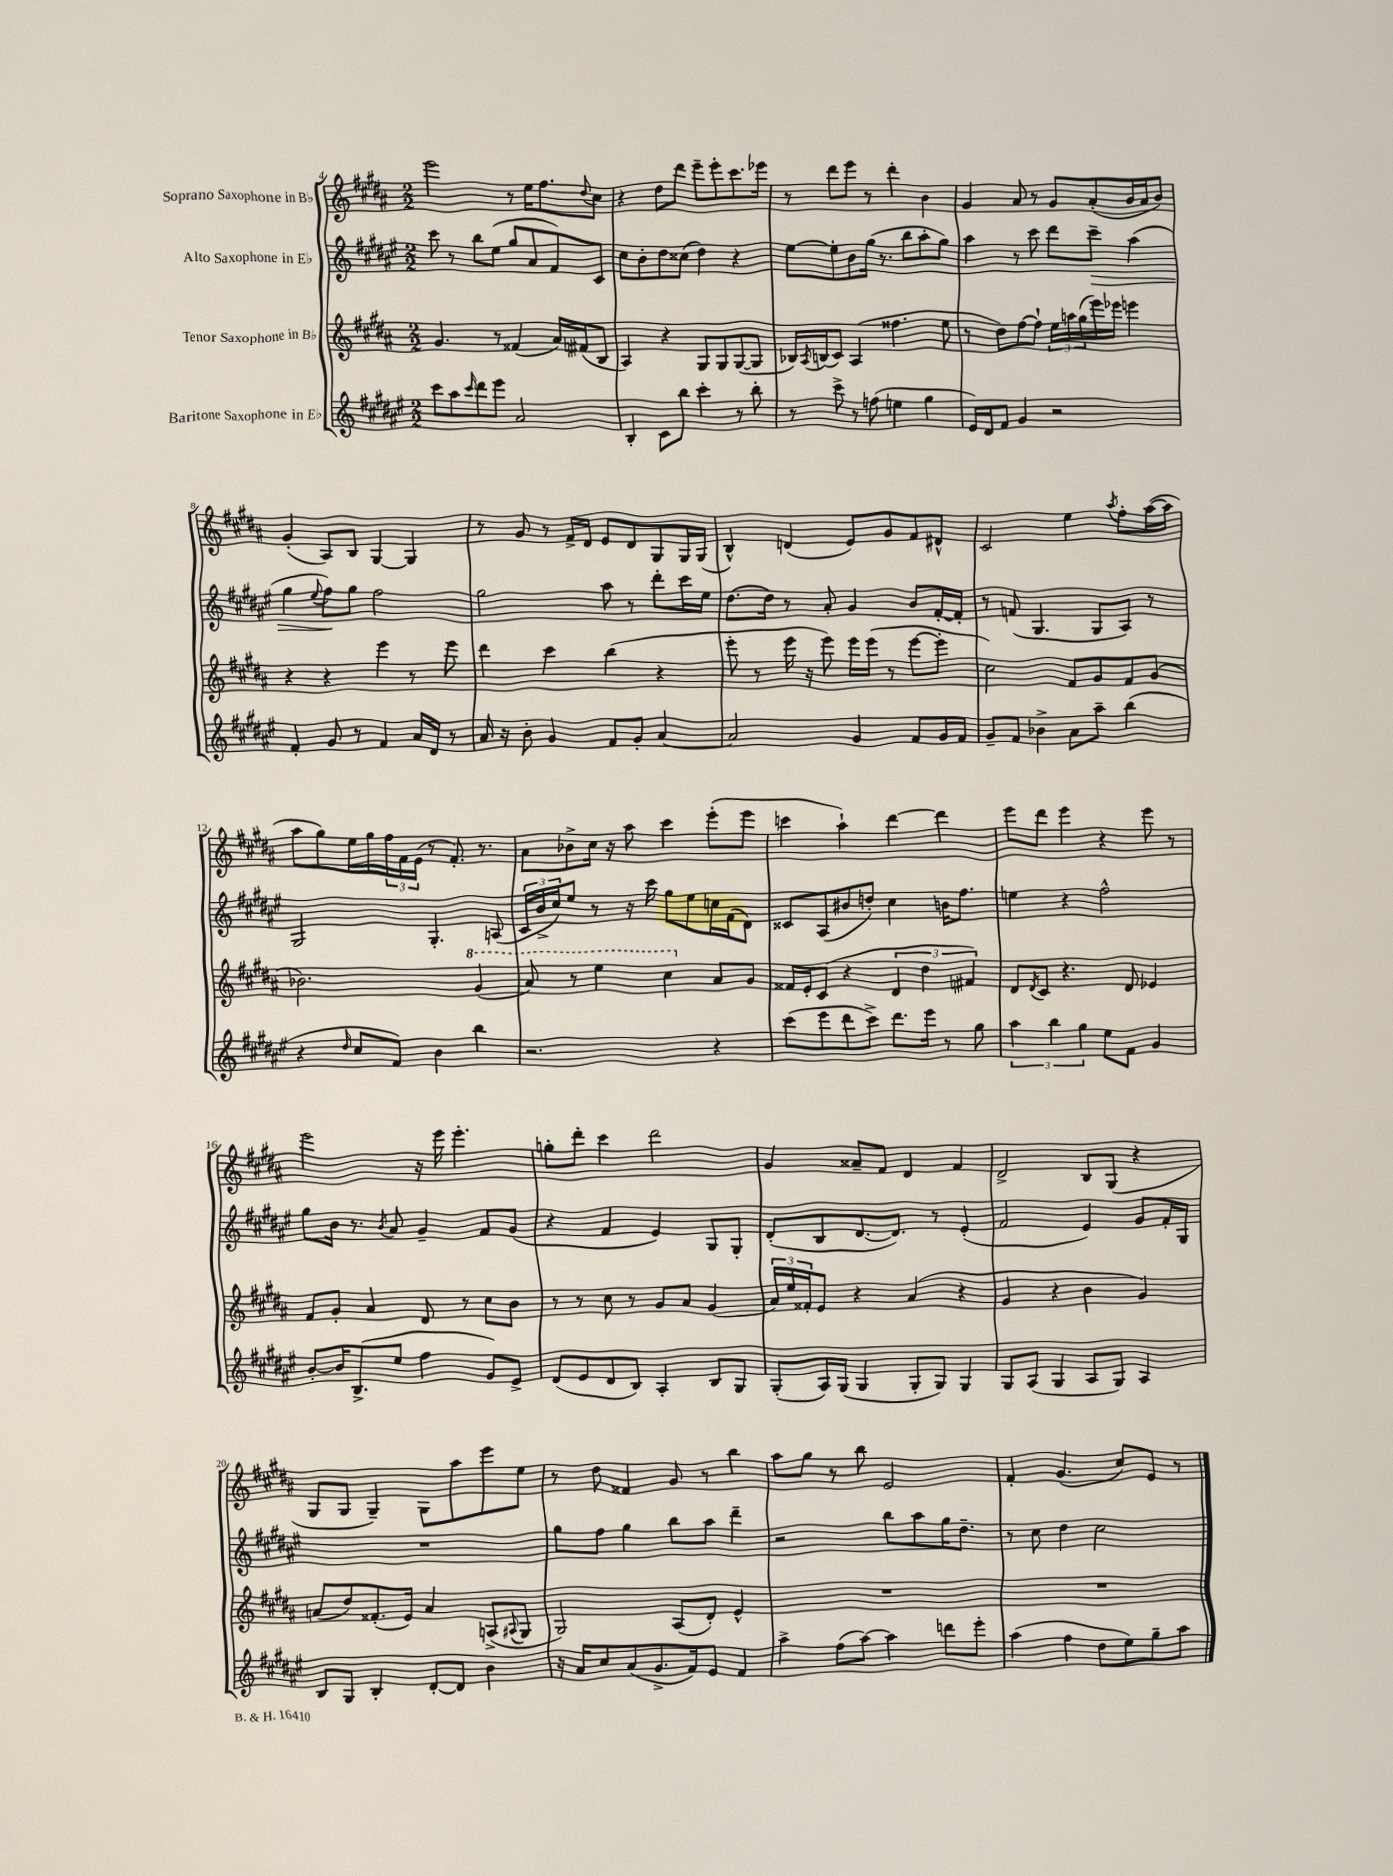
<<
\new StaffGroup <<
\new Staff = "s0" \with { instrumentName = "Soprano Saxophone in Bb" } {
    \clef treble \key b \major \numericTimeSignature \time 2/2
    e'''2 r8 e''16 fis''8. \appoggiatura { dis''8 } cis''8 |
    r4 dis''8 dis'''8 e'''8-- e'''8-. cis'''8. ees'''16 |
    r8 dis'''8 e'''8 r8 dis'''4-. b'4 |
    gis'4 ais'8 r8 gis'8 ais'8-.( b'16 ais'16 b'8) |
    gis'4-.( ais8) b8 gis4~ gis4 |
    r8 gis'8 r8 fis'16-> dis'16 e'8 dis'8 gis8 gis16 gis16( |
    b4-^) d'4( e'8) gis'8 fis'8 dis'8-^ |
    cis'2 e''4 \acciaccatura { ais''8 } fis''8-. ais''16~( ais''16 |
    ais''8 gis''8) e''16 gis''16 \tuplet 3/2 { fis''16 fis'16 e'16( } r8 fis'8.-.) r8. |
    ais'8 bes'8-> cis''16 r16 ais''8 cis'''4 e'''8-.( e'''8 |
    c'''4 ais''4-!) dis'''4~ dis'''4 |
    e'''8 dis'''8 e'''4 r4 e'''8 r8 |
    e'''2 r16 e'''16 e'''4.-. |
    g''8-. dis'''8-. cis'''4 dis'''2 |
    gis'4 aisis'8-- fis'8 dis'4 fis'4 |
    dis'2-> b8 gis8( r4 |
    gis8 gis8 gis4--) gis8 ais''8 e'''8 e''8 |
    r8 dis''8 fisis'4 gis'8 r8 b''4 |
    ais''8 gis''8 r8 b''8 e'2 |
    fis'4-. gis'4.( cis''8) e'8 r8 \bar "|." |
}
\new Staff = "s1" \with { instrumentName = "Alto Saxophone in Eb" } {
    \clef treble \key fis \major \numericTimeSignature \time 2/2
    cis'''8 r8 b''8 eis''8( gis''8 ais'8 fis'8) cis'8 |
    cis''8 b'8-. dis''8 cisis''8( dis''4) r4 |
    eis''8~ eis''8-. b'8 gis''16( r8. b''8 ais''8-. gis''8) |
    ais''4 r8 cis'''8 dis'''8 cis'''8--\> ais''4( |
    gis''4 \appoggiatura { eis''8 } fis''8\!) gis''8 fis''2 |
    gis''2 ais''8 r8 dis'''8-. cis'''16 eis''16 |
    dis''8.~ dis''16 r8 ais'8-. gis'4 b'8 fis'16~-. fis'16-. |
    r8 f'8( gis4. gis8 ais8) r8 |
    gis2 gis4.-. a8( |
    \tuplet 3/2 { cis'16 b'16-> cis''16) } eis''8 r8 r16 cis'''16 gis''8 eis''8 c''16 fis'16( dis'8) |
    cisis'8 ais8( bis'8 d''8-.) cis''4 b'16 fis''8. |
    e''4 r4 fis''2-^ |
    gis''8 b'16 r8. \acciaccatura { b'8 } ais'8 gis'4-- fis'8 gis'8( |
    r4 fis'4 eis'4) gis8 gis8-. |
    dis'8-.( b8 dis'8.~ dis'8.) r8 eis'4-.( |
    fis'2 eis'4) gis'8 fis'16-. gis16 |
    R1 |
    gis''8 fis''8 gis''4 b''8 ais''8 dis'''4-- |
    r2 b''8 ais''8 gis''16 dis''8.-- |
    r8 cis''8 dis''4 cis''2 \bar "|." |
}
\new Staff = "s2" \with { instrumentName = "Tenor Saxophone in Bb" } {
    \clef treble \key b \major \numericTimeSignature \time 2/2
    gis'4. r8 fisis'4( ais'16) fis'16( b8 |
    ais4) r4 gis8 gis8 gis8~( gis8 |
    bes16) \acciaccatura { ais8 } b16( cis'8) ais4( fisis''4. e''8 |
    r8 dis''8) fis''8~ fis''8-! \tuplet 3/2 { e''16 a''16 gis''16( } e'''16) ees'''16 e'''4 |
    r4 r4 e'''4 r8 e'''8 |
    dis'''4 cis'''4 b''4( r4 |
    e'''8-. r8 e'''16 r16 e'''8) e'''16 e'''16( r8 e'''8~ e'''8-. |
    cis''2) fis'8 gis'8 fis'8 gis'8( |
    bes'2.) \ottava #1 gis''4( |
    ais''8) r8 e'''4 cis'''4 \ottava #0 ais'8 gis'8 |
    fisis'16 e'16-. cis'8( r4 \tuplet 3/2 { dis'4 dis''4 fis'4) } |
    dis'8 \acciaccatura { dis'8 } cis'8 r4. dis'8 ees'4 |
    fis'8 gis'8-. ais'4 dis'8 r8 cis''8 b'8 |
    r8 r8 cis''8 r8 gis'8 ais'8 gis'4( |
    \tuplet 3/2 { ais'16) e''16 fisis'16-. } e'8 r4 ais'4( r4 |
    gis'4 r4 b'4 gis'4) |
    a'8( dis''8) fisis'8.-.( e'16) a'4 a8->( \appoggiatura { ais8 } gis8 |
    gis2) ais8( dis'8-.) e'4-^ |
    R1 |
    R1 \bar "|." |
}
\new Staff = "s3" \with { instrumentName = "Baritone Saxophone in Eb" } {
    \clef treble \key fis \major \numericTimeSignature \time 2/2
    cis'''8 ais''8 \grace { cis'''16 } dis'''8 eis'''8 ais'2 |
    b4-. cis'8 b''8 cis'''4-. r8 b''8-. |
    r8 cis'''8-> r8 f''8( e''4 gis''4 |
    eis'16) dis'16 fis'8 gis'4 r2 |
    fis'4-. gis'8 r8 fis'4 ais'16 dis'16 r8 |
    ais'16 r16 b'8-. gis'4 fis'8 gis'8-. ais'4~ |
    ais'2 gis'4 fis'8 gis'16 fis'16 |
    gis'8-- fis'8 bes'4-> ais'8 ais''8-- b''4( |
    r4 \grace { dis''16 } cis''8 fis'8) b'4 b''4 |
    r2. r4 |
    cis'''8( eis'''8 dis'''8 cis'''8->) dis'''8. eis'''16 r8 gis''8 |
    \tuplet 3/2 { ais''4 b''4 gis''4 } eis''8 fis'8 gis'4 |
    b'8~-. b'16 b8.->( eis''8 fis''4 gis'8) eis'8-> |
    dis'8( eis'8 dis'8 b8) ais4-. b8 gis8 |
    gis8-.( ais16) gis16( gis4 gis8-. gis8) gis4 |
    gis8 ais8( gis4 ais8 gis8) ais4 |
    b8 gis8 b4-. dis'8~-. dis'8 b'4 |
    r16 ais'16 cis''8 ais'8( gis'8.-> fis'16) eis'8 fis'4 |
    ais''4-> fis''8( ais''8~) ais''4 d'''8 eis'''8-. |
    ais''4( fis''4 dis''8 eis''8) gis''8-- ais''8 \bar "|." |
}
>>
>>
\layout { \context { \Score currentBarNumber = #4 } }
